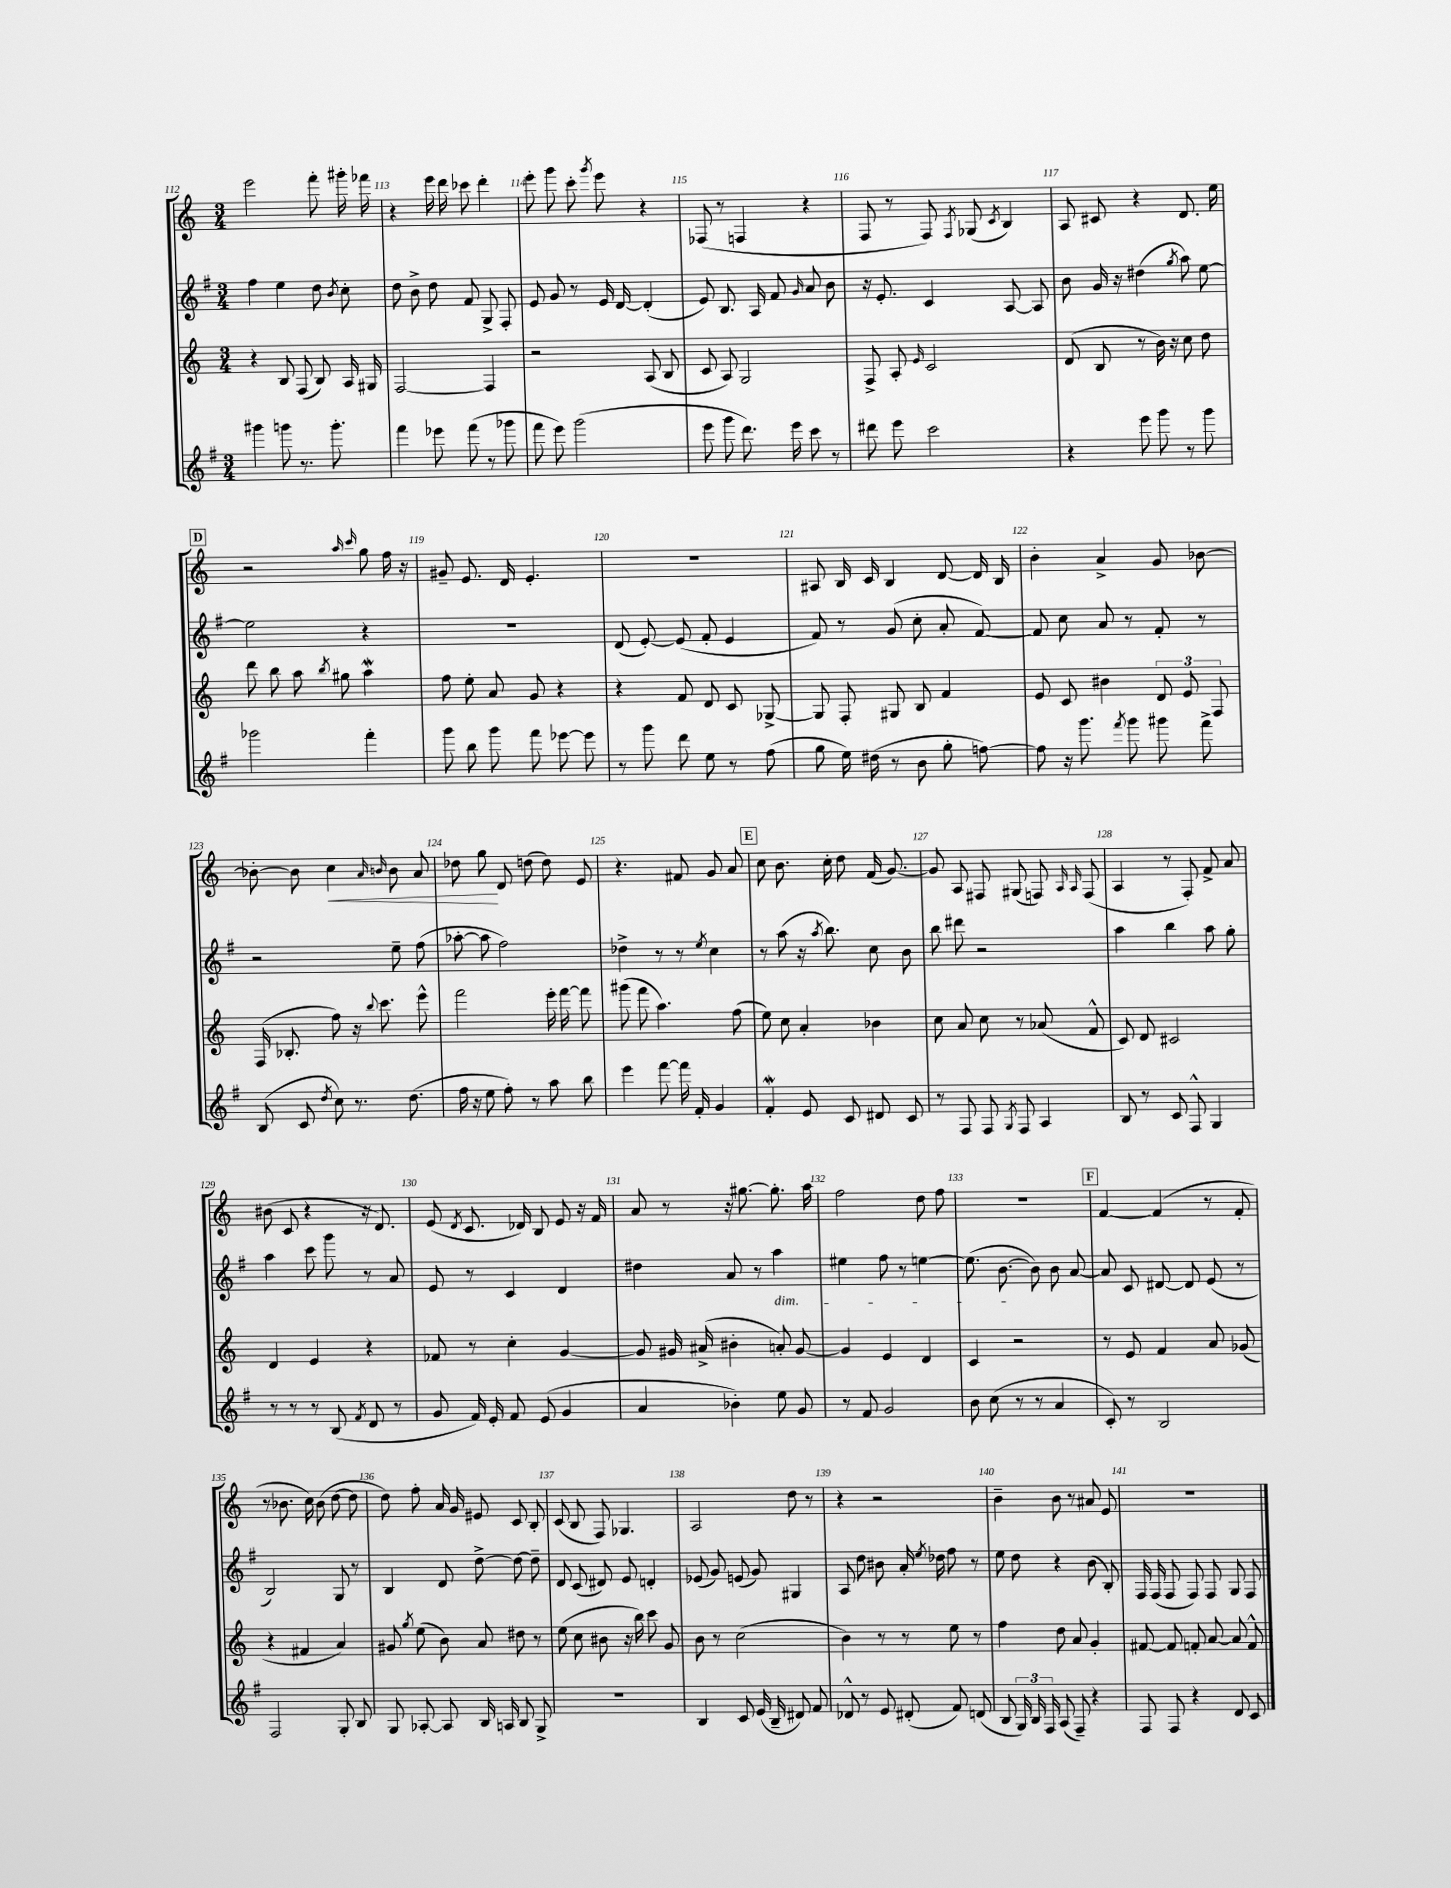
<<
\new StaffGroup <<
\new Staff = "s0" {
    \clef treble \key c \major \numericTimeSignature \time 3/4
    \autoBeamOff e'''2 f'''8-. gis'''16-. fes'''16 |
    r4 e'''16 d'''16 ces'''8 d'''4-. |
    e'''8-. g'''8 c'''8-. \acciaccatura { g'''8 } e'''8 r4 |
    fes8( r8 f4 r4 |
    f8 r8 f8) \acciaccatura { f8 } ges8( \acciaccatura { c'8 } b4) |
    a8 cis'8 r4 d'8. e''16 |
    \mark \markup { \box "D" } r2 \grace { a''16 c'''16 } g''8 f''16 r16 |
    gis'8-- e'8. d'16 e'4.-. |
    R2. |
    ais8 b16 c'16 b4 d'8~ d'16 b16 |
    b'4-. a'4-> g'8 bes'8~ |
    bes'8~-. bes'8 c''4\< \grace { a'16 b'16 } b'8 a'8 |
    des''8 g''8\! d'8 d''8( d''8) e'8 |
    r4. fis'8 g'8 a'8 |
    \mark \markup { \box "E" } c''8 b'8. c''16-. d''8 f'16( g'8.~) |
    g'8 a8 fis8 gis8( f8) \grace { a16 a16 } f8( |
    a4 r8 f8-.) f'8-> a'8 |
    bis'8( c'8 r4 r16 d'8.) |
    e'8( \acciaccatura { d'8 } c'8. des'16) b8 e'8 r16 f'16 |
    a'8 r8 r16 gis''8.~ gis''8.-. a''16 |
    f''2 d''8 f''8 |
    R2. |
    \mark \markup { \box "F" } f'4~ f'4( r8 f'8-. |
    r8 bes'8. c''16) bes'8( d''8~ d''8 |
    d''8) f''8-. a'16 g'16 eis'8 c'8 b8-. |
    c'8( b8 f8) ges4. |
    a2 d''8 r8 |
    r4 r2 |
    b'4-- b'8 r8 ais'8 e'8 |
    R2. \bar "|." |
}
\new Staff = "s1" {
    \clef treble \key g \major \numericTimeSignature \time 3/4
    \autoBeamOff fis''4 e''4 d''8 \acciaccatura { b'8 } c''8-. |
    d''8 b'8-> d''8 fis'8 g8-> fis8-. |
    e'8 g'8 r8 e'16 d'16~ d'4-.( |
    e'8) b8. a16 fis'8 \grace { g'16 } a'8 b'8 |
    r16 e'8.-. c'4 a8~ a8 |
    b'8 g'16 r16 dis''4( \acciaccatura { g''8 } a''8) e''8~ |
    \mark \markup { \box "D" } e''2 r4 |
    R2. |
    d'8( e'8~-.) e'8( fis'8-. e'4 |
    fis'8) r8 g'8( c''8-. a'8-. fis'8~) |
    fis'8 c''8 a'8 r8 fis'8-. r8 |
    r2 e''8-- fis''8( |
    aes''8~-. aes''8 fis''2) |
    des''4-> r8 r8 \acciaccatura { e''8 } c''4 |
    \mark \markup { \box "E" } r8 a''8( r16 \acciaccatura { a''8 } b''8.) c''8 b'8 |
    b''8 dis'''8 r2 |
    a''4 b''4 a''8 g''8-. |
    a''4 c'''8 g'''8 r8 a'8 |
    e'8 r8 c'4 d'4 |
    dis''4 a'8 r8 a''4\dim |
    eis''4 fis''8 r8 e''4~ |
    e''8.( b'8.~\! b'8) b'8 a'8~ |
    \mark \markup { \box "F" } a'8 c'8 dis'8~ dis'8 e'8( r8 |
    b2) g8 r8 |
    b4 d'8 d''8~-> d''8~ d''8-- |
    d'8 c'8( dis'8) e'8 d'4-. |
    ees'8( g'8) e'8( g'8) gis4 |
    a8 d''8 bis'8 a'16-. \acciaccatura { e''8 } des''16 fis''8 r8 |
    e''8 d''8 r4 b'8( b8-.) |
    fis16 fis16( fis8 fis8) fis8 g8 fis8 \bar "|." |
}
\new Staff = "s2" {
    \clef treble \key c \major \numericTimeSignature \time 3/4
    \autoBeamOff r4 b8 f8( b8) a16 gis16 |
    f2~ f4 |
    r2 a8( b8 |
    c'8 a8) g2 |
    f8-> a8-. \grace { e'16 } c'2 |
    d'8( b8 r8 b'16) r16 c''8 d''8 |
    \mark \markup { \box "D" } d'''8 b''8 a''8 \acciaccatura { b''8 } gis''8 a''4\mordent |
    f''8 e''8-. a'8 g'8 r4 |
    r4 f'8 d'8 c'8 ges8~-> |
    ges8 f8-. gis8 b8 f'4 |
    e'8 c'8 bis'4 \tuplet 3/2 { d'8 e'8 f8 } |
    f16( bes8.-. f''8) r16 \appoggiatura { b''8 } c'''8. e'''8-^ |
    f'''2 e'''16-. f'''16~ f'''8 |
    gis'''8( f'''8 a''4.) f''8( |
    \mark \markup { \box "E" } e''8) c''8 a'4-. bes'4 |
    c''8 a'8 c''8 r8 aes'8( f'8-^ |
    c'8) d'8 cis'2 |
    d'4 e'4 r4 |
    fes'8 r8 c''4-. g'4~ |
    g'8 gis'16 ais'16->( bis'4-. a'8-.) gis'8~ |
    gis'4 e'4 d'4 |
    c'4 r2 |
    \mark \markup { \box "F" } r8 e'8 f'4 a'8 ges'8( |
    r4 fis'4 a'4) |
    gis'8 \acciaccatura { g''8 } e''8( b'8) a'8 dis''8 r8 |
    e''8( c''8 bis'8 r16 b''16) c'''8 g'8 |
    b'8 r8 c''2( |
    b'4) r8 r8 e''8 r8 |
    f''4 d''8 a'8 g'4-. |
    fis'8~ fis'8 f'8-. a'8~ a'8 f'8-^ \bar "|." |
}
\new Staff = "s3" {
    \clef treble \key g \major \numericTimeSignature \time 3/4
    \autoBeamOff gis'''4 g'''8 r8. g'''8.-. |
    fis'''4 ees'''8 fis'''8( r8 ges'''8 |
    fis'''8 e'''8) g'''2( |
    e'''8 g'''8 d'''8.) e'''16 c'''8 r8 |
    dis'''8 e'''8 c'''2 |
    r4 e'''8 g'''8 r8 g'''8 |
    \mark \markup { \box "D" } ges'''2 fis'''4-. |
    g'''8 b''8 g'''8 fis'''8 ees'''8~ ees'''8 |
    r8 g'''8 d'''8 e''8 r8 fis''8( |
    g''8 e''16) dis''16( r8 b'8 g''8-. f''8~) |
    f''8 r16 g'''8. \acciaccatura { fis'''8 } g'''8 gis'''8 fis'''8-> |
    b8( c'8 \acciaccatura { d''8 } c''8) r8. d''8.( |
    fis''16 r16 e''8 fis''8-.) r8 a''8 b''8 |
    e'''4 fis'''8~ fis'''16 fis'16-. g'4 |
    \mark \markup { \box "E" } fis'4-.\mordent e'8 c'8 dis'8 c'8 |
    r8 fis8 fis8 \acciaccatura { g8 } fis8 a4 |
    b8 r8 c'8 fis8-^ g4 |
    r8 r8 r8 b8( \acciaccatura { fis'8 } d'8 r8 |
    g'8 fis'16) e'16-. fis'8 e'8( g'4 |
    a'4 bes'4-.) e''8 g'8 |
    r8 fis'8 g'2 |
    b'8 c''8( r8 r8 a'4 |
    \mark \markup { \box "F" } c'8-.) r8 b2 |
    fis2 g8-. b8 |
    g8 aes8~-. aes8 b16 a16 b8 g8-> |
    R2. |
    b4 c'8 e'16( b16-- dis'8) fis'8 |
    des'8-^ r8 e'8 dis'8-.( fis'8) d'8( |
    b8 \tuplet 3/2 { g16) b16 fis16 } a8( fis8--) r4 |
    fis8 fis8 r4 d'8 c'8 \bar "|." |
}
>>
>>
\layout { \context { \Score currentBarNumber = #112 \override BarNumber.break-visibility = ##(#f #t #t) barNumberVisibility = #all-bar-numbers-visible } }
